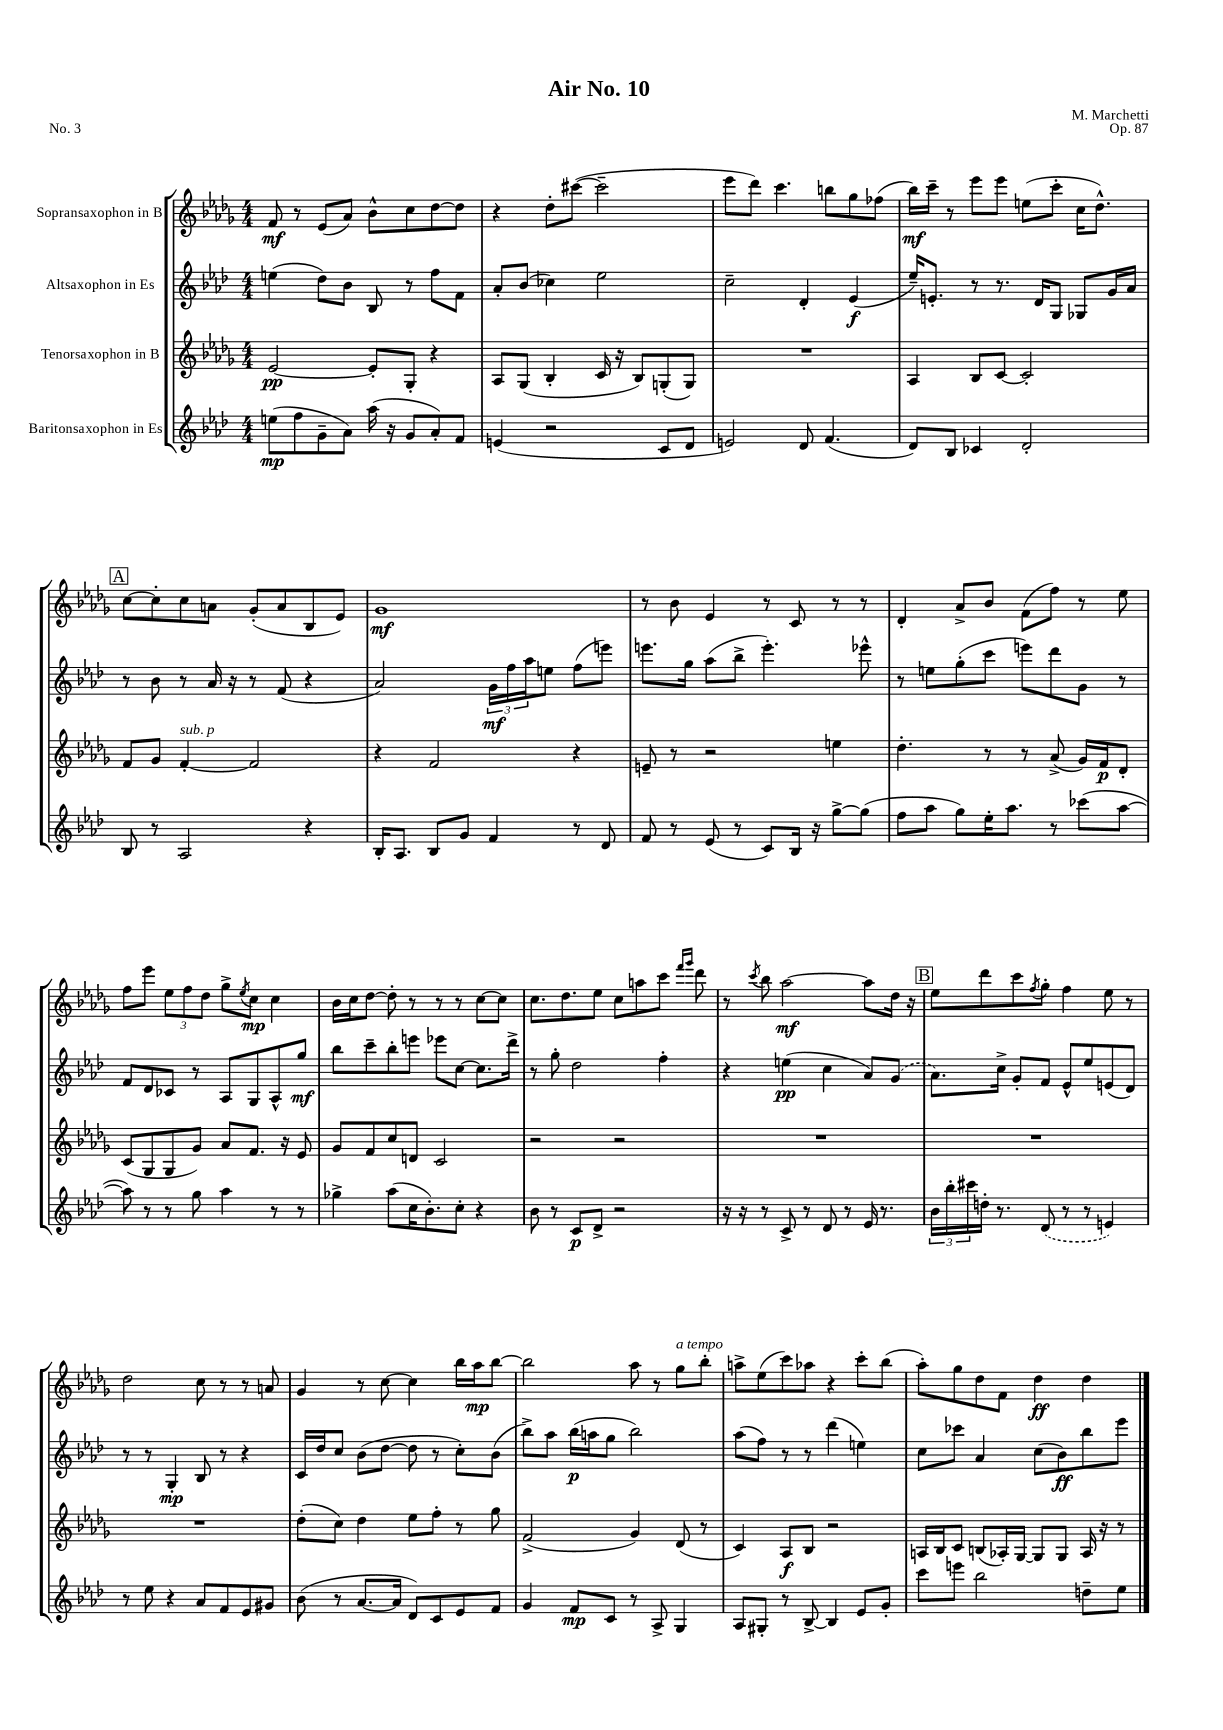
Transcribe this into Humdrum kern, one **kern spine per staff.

**kern	**kern	**kern	**kern
*staff4	*staff3	*staff2	*staff1
*clefG2	*clefG2	*clefG2	*clefG2
*k[b-e-a-d-]	*k[b-e-a-d-g-]	*k[b-e-a-d-]	*k[b-e-a-d-g-]
*M4/4	*M4/4	*M4/4	*M4/4
(8ee\L	[2e-/	(4ee\	8f/
8ff\	.	.	8r
8g~\	.	8dd-\L)	(8e-/L
8a-\J)	.	8b-\J	8a-/J)
(16aa-\	8e-'/]L	8B-/	8b-^^\L
16r	.	.	.
8g/L	8G-'/J	8r	8cc\
8a-'/)	4r	8ff\L	[8dd-\
8f/J	.	8f\J	8dd-\]J
=	=	=	=
(4e/	8A-/L	8a-'/L	4r
.	(8G-/J	(8b-/J	.
2r	4B-'/	4cc-\)	8dd-'\L
.	.	.	([8ccc#\J
.	16c/	2ee-\	2ccc#~\]
.	16r	.	.
.	8B-/L)	.	.
8c/L	(8G'/	.	.
8d-/J	8G/J)	.	.
=	=	=	=
2e/)	1r	2cc~\	8eee-\L
.	.	.	8ddd-\J)
.	.	.	4.ccc\
8d-/	.	4d-'/	.
(4.f/	.	.	8bb\L
.	.	(4e-/	8gg-\
.	.	.	(8ff-\J
=	=	=	=
8d-/L)	4A-/	16ee-~/LK)	16bb-\LL)
.	.	8.e'/J	16ccc~\JJ
8B-/J	.	.	8r
4c-/	8B-/L	8r	8eee-\L
.	[8c/J	8.r	8eee-\J
2d-'/	2c'/]	.	(8ee\L
.	.	16d-/LK	.
.	.	8G/J	8ccc'\J
.	.	8G-/L	16cc\LK
.	.	.	8.dd-^^\J)
.	.	16g/L	.
.	.	16a-/JJ	.
=	=	=	=
8B-/	8f/L	8r	[8cc\L
8r	8g-/J	8b-\	8cc'\]
2A-/	[4f'/	8r	8cc\
.	.	16a-/	8a\J
.	.	16r	.
.	2f/]	8r	(8g-'/L
.	.	(8f/	8a/
4r	.	4r	8B-/
.	.	.	8e-/J)
=	=	=	=
16B-'/LK	4r	2a-/)	1g-
8.A-/J	.	.	.
8B-/L	2f/	.	.
8g/J	.	.	.
4f/	.	24g\LL	.
.	.	24ff\	.
.	.	24aa-\J	.
.	.	8ee\J	.
8r	4r	(8ff\L	.
8d-/	.	8eee\J)	.
=	=	=	=
8f/	8e~/	8.eee\L	8r
8r	8r	.	8b-\
.	.	16gg\Jk	.
(8e-/	2r	(8aa-\L	4e-/
8r	.	8bb-^\J	.
8c/L)	.	4.eee'\)	8r
16B-/Jk	.	.	8c/
16r	.	.	.
[8gg^\L	4ee\	.	8r
(8gg\]J	.	8eee-^^\	8r
=	=	=	=
8ff\L	4.dd-'\	8r	4d-'/
8aa-\J	.	8ee\L	.
8gg\L)	.	(8gg'\	8a-^/L
16ee-'\K	8r	8ccc\J	8b-/J
8.aa-\J	.	.	.
.	8r	8eee\L)	(8f\L
8r	(8a-^/	8ddd-\	8ff\J)
(8ccc-\L	16g-/LL)	8g\J	8r
.	16f/J	.	.
[8aa-\J	8d-'/J	8r	8ee-\
=	=	=	=
8aa-\])	(8c/L	8f/L	8ff\L
8r	8G-/	8d-/	8eee-\J
8r	8G-/	8c-/J	12ee-\L
.	.	.	12ff\
8gg\	8g-/J)	8r	.
.	.	.	12dd-\J
4aa-\	8a-/L	8A-/L	8gg-^\L
.	.	.	8qee-/
.	8.f/J	8G/	8cc\J
8r	.	8A-^^/	4cc\
.	16r	.	.
8r	8e-/	8gg/J	.
=	=	=	=
4gg-^\	8g-/L	8bb-\L	16b-\LL
.	.	.	16cc\J
.	8f/	8ccc~\	[8dd-\J
(8aa-\L	8cc/	8bb-'\	8dd-'\]
16cc\K	8d/J	8eee\J	8r
8.b-'\)	.	.	.
.	2c/	8eee-\L	8r
8cc'\J	.	[8cc\J	8r
4r	.	8.cc\]L	[8cc\L
.	.	.	8cc\]J
.	.	16ddd-^\Jk	.
=	=	=	=
8b-\	2r	8r	8.cc\L
8r	.	8gg'\	.
.	.	.	8.dd-\
8c/L	.	2dd-\	.
8d-^/J	.	.	8ee-\J
2r	2r	.	8cc\L
.	.	.	8aa\
.	.	4ff'\	8ccc\J
.	.	.	16qqfff/LL
.	.	.	16qqggg-/JJ
.	.	.	8ddd-\
=	=	=	=
16r	1r	4r	8r
16r	.	.	.
.	.	.	8qccc/
8r	.	.	8bb-\
8c^/	.	(4ee\	[2aa-\
8r	.	.	.
8d-/	.	4cc\	.
8r	.	.	.
16e-/	.	8a-/L)	8aa-\]L
8.r	.	.	.
.	.	(8g/J	16dd-\Jk
.	.	.	16r
=	=	=	=
24b-\LL	1r	8.a-\L)	8ee-\L
24bb-'\	.	.	.
24ccc#\	.	.	.
16dd'\JJ	.	.	8ddd-\
8.r	.	16cc^\Jk	.
.	.	8g'/L	8ccc\
.	.	.	8qff/
(8d-/	.	8f/J	8gg-'\J
8r	.	8e-^^/L	4ff\
8r	.	8ee-/	.
4e/)	.	(8e/	8ee-\
.	.	8d-/J)	8r
=	=	=	=
8r	1r	8r	2dd-\
8ee-\	.	8r	.
4r	.	4G'/	.
8a-/L	.	8B-/	8cc\
8f/	.	8r	8r
8e-/	.	4r	8r
8g#/J	.	.	8a/
=	=	=	=
(8b-\	(8dd-'\L	16c/LL	4g-/
.	.	16dd-/J	.
8r	8cc\J)	8cc/J	.
[8.a-/L	4dd-\	(8b-\L	8r
.	.	[8dd-\J	[8cc\
16a-/]Jk	.	.	.
8d-/L)	8ee-\L	8dd-\]	4cc\]
8c/	8ff'\J	8r	.
8e-/	8r	8cc'\L)	16bb-\LL
.	.	.	16aa-\J
8f/J	8gg-\	(8b-\J	[8bb-\J
=	=	=	=
4g/	(2f^/	8bb-^\L)	2bb-\]
.	.	8aa-\J	.
8f/L	.	(16bb-\LL	.
.	.	16aa\J	.
8c/J	.	8gg\J	.
8r	4g-/)	2bb-\)	8aa-\
8A-^/	.	.	8r
4G/	(8d-/	.	8gg-\L
.	8r	.	8bb-'\J
=	=	=	=
8A-/L	4c/)	(8aa-\L	8aa^\L
8G#'/J	.	8ff\J)	(8ee-\
8r	8A-/L	8r	8ccc\)
[8B-^/	8B-/J	8r	8aa-\J
4B-/]	2r	(4ddd-\	4r
8e-/L	.	4ee\)	8ccc'\L
8g'/J	.	.	(8bb-\J
=	=	=	=
8ccc\L	16A/LL	8cc\L	8aa-'\L)
.	16B-/J	.	.
8eee\J	8c/J	8ccc-\J	8gg-\
2bb-\	(8B/L	4a-/	8dd-\
.	16A-'/L)	.	8f\J
.	[16G-/JJ	.	.
.	8G-/]L	(8cc\L	4dd-\
.	8G-/J	8b-\)	.
8dd~\L	16A-/	8bb-\	4dd-\
.	16r	.	.
8ee-\J	8r	8eee-\J	.
==	==	==	==
*-	*-	*-	*-
